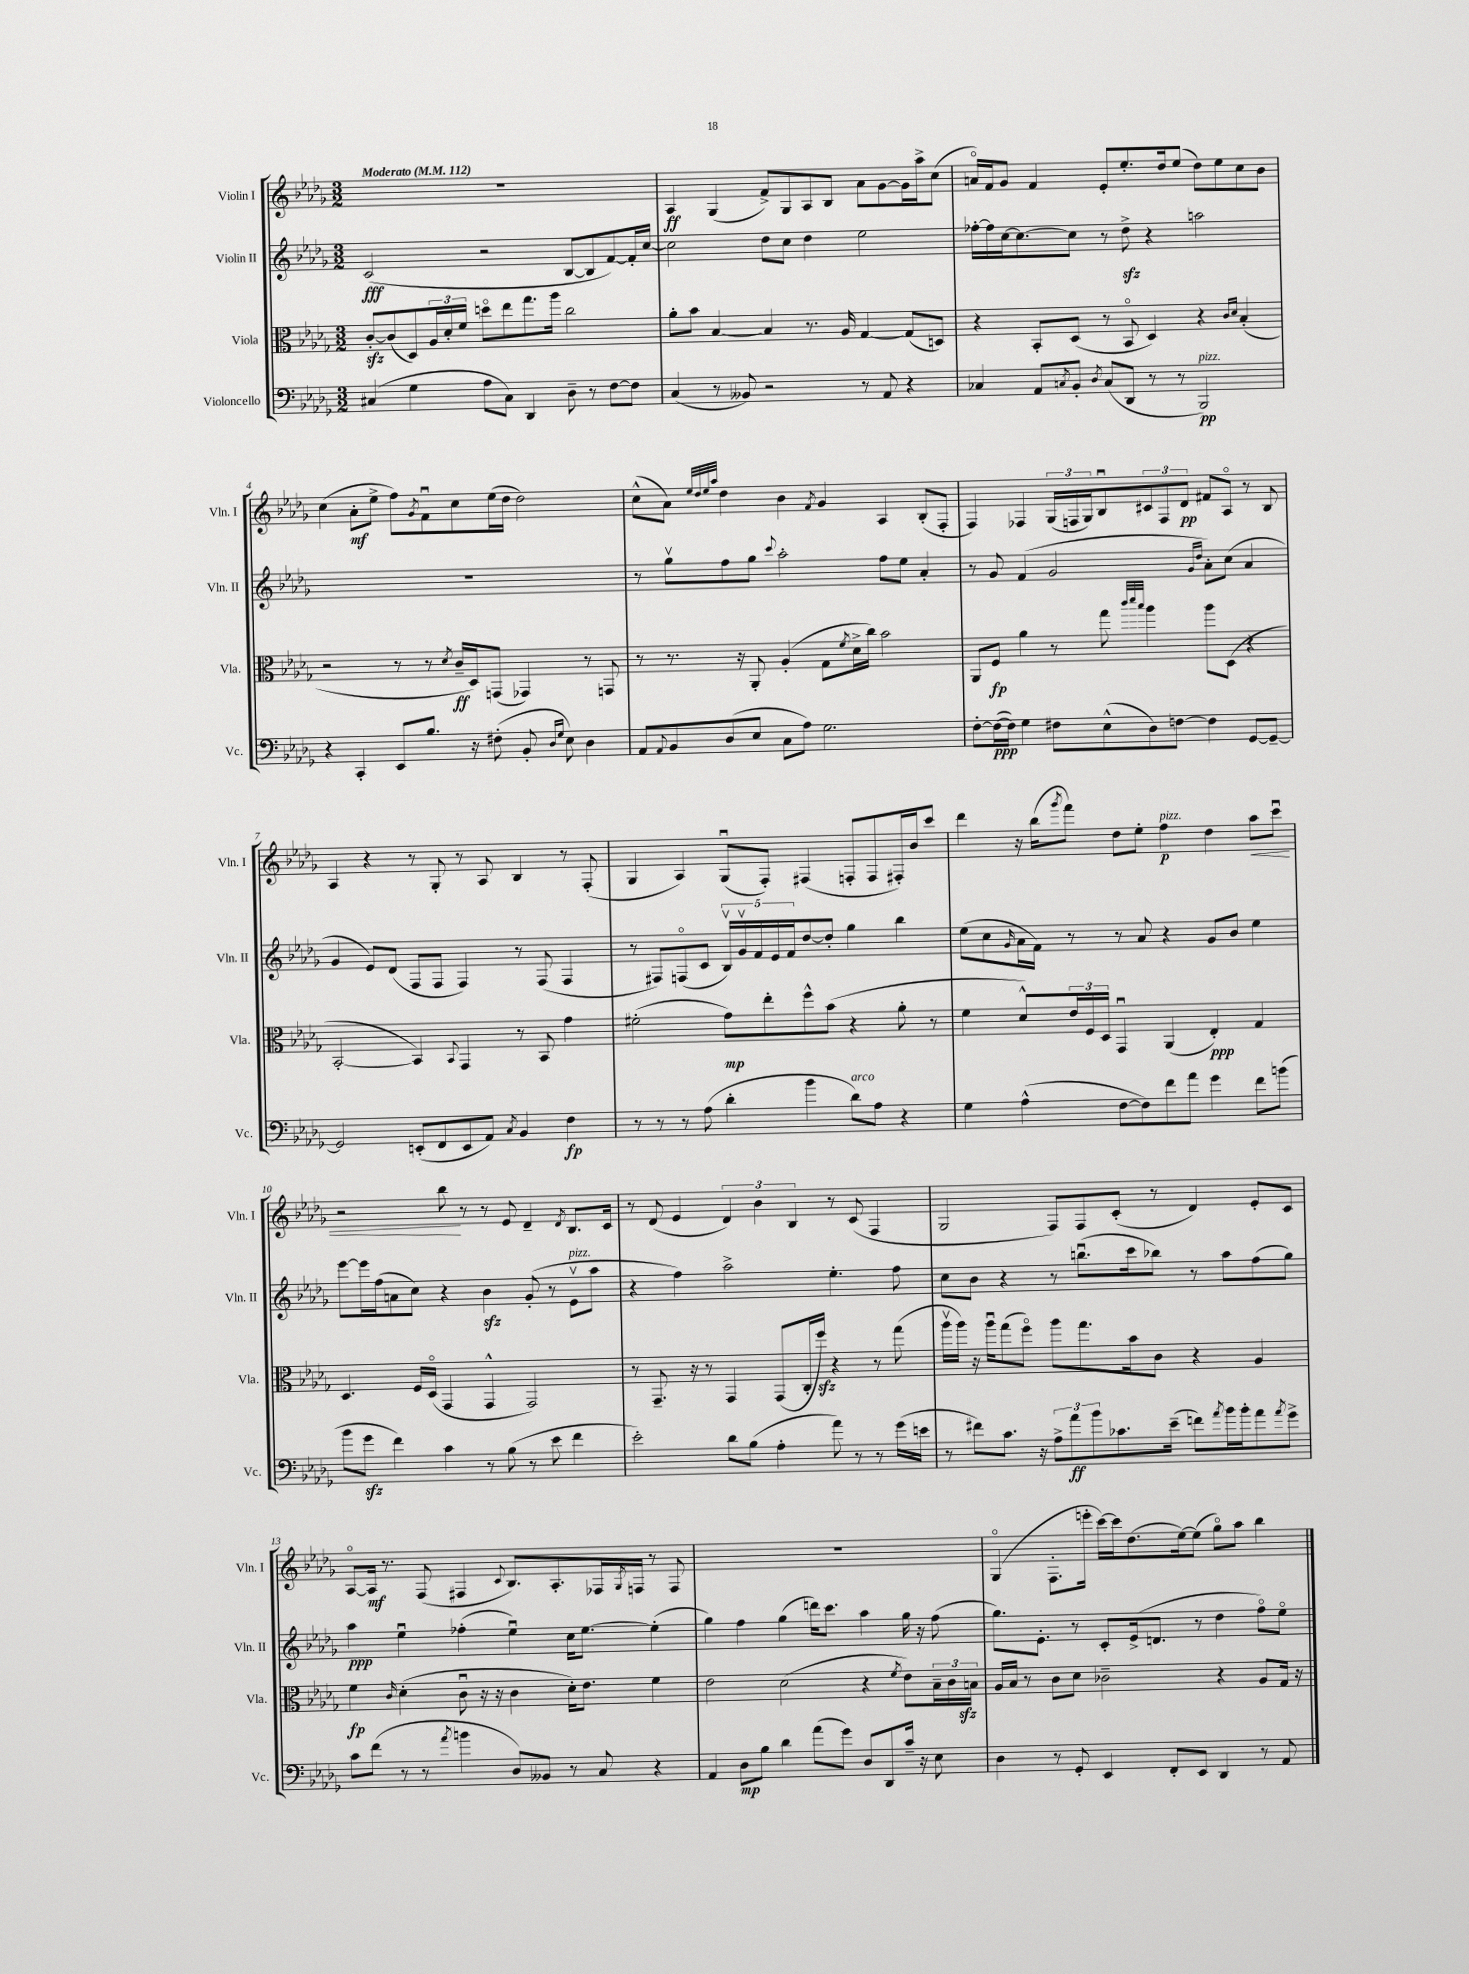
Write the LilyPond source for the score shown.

<<
\new StaffGroup <<
\new Staff = "s0" \with { instrumentName = "Violin I" shortInstrumentName = "Vln. I" } {
    \clef treble \key des \major \numericTimeSignature \time 3/2 \tempo "Moderato" 4 = 112
    R1. |
    aes4\ff ges4( f'8->) ges8 aes8 bes8 aes'8 ges'8~ ges'16 aes''16-> c''8( |
    a'16\flageolet) f'16 ges'8 f'4 ees'8-. ees''8.-. des''16 ees''8( des''8) ees''8 c''8 bes'8 |
    c''4( aes'8-.\mf ees''8-> f''8) \acciaccatura { ges'8 } f'8\downbow c''8 ees''16( des''16 des''2) |
    c''8-^( aes'8) \grace { ees''32 des''32 ees''32 aes''32 } des''4 bes'4 \acciaccatura { f'8 } ges'4 aes4 bes8-.( f8-. |
    f4) fes4 \tuplet 3/2 { ges16( f16 ges16) } bes8\downbow \tuplet 3/2 { cis'8 f8 des'8\pp } fis'8 aes8\flageolet r8 bes8 |
    aes4 r4 r8 ges8-. r8 aes8 bes4 r8 f8-.( |
    ges4 aes4) ges8\downbow( f8-.) fis4( f8-. f8 fis16-.) bes'16 c'''8 |
    des'''4 r16 bes''16( \acciaccatura { ges'''8 } f'''8) des''8 ees''8-. f''4\p^\markup { \italic "pizz." } des''4 aes''8\< c'''8\downbow |
    r2 bes''8\! r8 r8 ees'8 des'4-- \acciaccatura { des'8 } bes8. c'16 |
    r8 des'8( ees'4 \tuplet 3/2 { des'4) bes'4 bes4 } r8 c'8( f4 |
    ges2 f8) f8 c'8-.( r8 des'4) ees'8-. c'8 |
    aes8~\flageolet aes16\mf r8. f8( fis4 \appoggiatura { c'8 } bes8.) aes8.-. fes16 \acciaccatura { ges8 } f16 r8 f8 |
    R1. |
    ges4\flageolet( f8.-. e'''16-. c'''16~) c'''16 des''8.( ees''16~) ees''8( ges''8\flageolet) aes''8 bes''4 \bar "|." |
}
\new Staff = "s1" \with { instrumentName = "Violin II" shortInstrumentName = "Vln. II" } {
    \clef treble \key des \major \numericTimeSignature \time 3/2
    c'2\fff( r2 bes8~ bes8 f'8~) f'16-. c''16~ |
    c''2 des''8 c''8 des''4 ees''2 |
    fes''16~-. fes''16 c''16~ c''8.~ c''8 r8 des''8->\sfz r4 a''2 |
    R1. |
    r8 ges''8\upbow f''8 ges''8 \appoggiatura { c'''8 } aes''2-. f''8 ees''8 aes'4-. |
    r8 ges'8 f'4( ges'2 \grace { ges'16 des''16 } aes'8-.) c''8( aes'4 |
    ges'4 ees'8) des'8( f8 f8 f4) r8 f8( f4 |
    r8 fis8) f8\flageolet( c'8 \tuplet 5/4 { bes16\upbow) ges'16\upbow f'16 ees'16 f'16 } des''8~ des''8-. ges''4 bes''4 |
    ees''8( c''8 \grace { ges'16 } aes'16 f'16) r8 r8 aes'8 r4 ges'8 bes'8 ees''4 |
    ees'''8~ ees'''16 f''16( a'8 c''8) r4 bes'4\sfz ges'8-.( r8 ees'8\upbow^\markup { \italic "pizz." } aes''8 |
    r4 f''4) aes''2-> ees''4.-. f''8 |
    c''8 bes'8 r4 r8 b''8.\downbow( c'''16 bes''8) r8 aes''8 f''8( ges''8) |
    aes''4\ppp ees''4\downbow fes''4-.( ees''4\downbow) c''16 ees''8.~ ees''4-.( |
    ges''4) f''4 ges''4( d'''16) c'''8. aes''4 ges''16 r16 f''8( |
    ges''8.) ees'8.-. r8 c'8-. ees'16->( d'8. r8 des''4 f''8\flageolet) ees''8\flageolet \bar "|." |
}
\new Staff = "s2" \with { instrumentName = "Viola" shortInstrumentName = "Vla." } {
    \clef alto \key des \major \numericTimeSignature \time 3/2
    c'8~-.\sfz c'8( des8) \tuplet 3/2 { aes16 des'16-. f'16 } d''8\flageolet ees''8 ges''8. aes''16 c''2 |
    aes'8-. bes'8 bes4~ bes4 r8. aes16 ges4~ ges8( d8) |
    r4 bes,8-. des8( r8 bes,8\flageolet des4) r4 \grace { c'16 des'16 } bes4-.( |
    r2 r8 r8 \acciaccatura { des'8 } c'16--\ff des16) g,8( ges,4) r8 g,8 |
    r8 r8. r16 aes,8-. aes4-.( ges8 \acciaccatura { f'8 } des'16-> c''16) bes'2 |
    aes,8 f8\fp aes'4 r8 ges''8 \grace { c'''32 des'''32 bes''32 } aes''4 aes''8 des8( r4 |
    bes,2~-. bes,4) \appoggiatura { bes,8 } ges,4 r8 bes,8 ges'4 |
    fis'2-.( ges'8\mp) ees''8-. f''8-^ bes'8( r4 aes'8-. r8 |
    f'4 des'8-^) \tuplet 3/2 { ees'16 f16 des16 } ges,4\downbow aes,4( ees4-.\ppp) ges4 |
    des4. f16 des16\flageolet( ges,4 ges,4-^ ges,2) |
    r8 ges,8.-- r16 r8 ges,4 ges,8( c16-. f''16\sfz) r4 r8 ges''8( |
    aes''16\upbow aes''16) r16 aes''16\downbow ges''8( f''8\flageolet) aes''8 ges''8. bes'16 c'8 r4 aes4 |
    f'4\fp \grace { c'16 } des'4-.( c'8\downbow r16 r16 c'4 des'16-.) ees'8. f'4 |
    ees'2 des'2( r4 \acciaccatura { f'8 } ees'8) \tuplet 3/2 { bes16-- c'16 b16\sfz } |
    aes16 bes16 r8 c'8 des'8 ces'2-- r4 aes8 ges16 r16 \bar "|." |
}
\new Staff = "s3" \with { instrumentName = "Violoncello" shortInstrumentName = "Vc." } {
    \clef bass \key des \major \numericTimeSignature \time 3/2
    cis4( ges4 aes8 cis8) des,4 des8-- r8 f8~ f8 |
    c4( r8 beses,8) r2 r8 aes,8 r4 |
    ces4 aes,8 \acciaccatura { c8 } bes,8-. \acciaccatura { des8 } c8( des,8 r8 r8 bes,,2\pp^\markup { \italic "pizz." }) |
    r4 c,4-. ees,8 bes8. r16 fis8-.( bes,8-. \grace { des16 ges16 } ees8) des4 |
    aes,8 \appoggiatura { aes,8 } bes,8 des8( ees8 c8 aes8) ges2. |
    f8~-. f16~\ppp( f16) ges4 fis8 ees8-^( des8) f8~ f4 ges,8~ ges,8~-- |
    ges,2 e,8-.( f,8 e,8 aes,8) \acciaccatura { c8 } bes,4 f4\fp |
    r8 r8 r8 aes8( des'4-. bes'4 des'8^\markup { \italic "arco" }) aes8 r4 |
    ges4 aes4-^( f8~ f8) f'8 aes'8 ges'4 f'8 b'8( |
    bes'8 ges'8\sfz f'4) c'4 r8 bes8( r8 ees'8 f'4 |
    ees'2-.) des'8 bes8( aes4-. aes'8) r8 r8 ges'16( e'16 |
    r8 fis'8) c'8. r16 \tuplet 3/2 { aes8-> aes'8\ff bes'8 } ces'8. ees'16--( f'8) \acciaccatura { aes'8 } bes'16 bes'16-. aes'8 \acciaccatura { aes'8 } ges'8-> |
    c'8 f'8( r8 r8 \acciaccatura { aes'8 } b'4 des8) beses,8 r8 c8 r4 |
    aes,4 des8\mp bes8 des'4 aes'8( ges'8) des8 des,8 c'16-- r16 ees8 |
    des4 r8 ges,8-. ees,4 f,8-. ees,8 des,4 r8 aes,8 \bar "|." |
}
>>
>>
